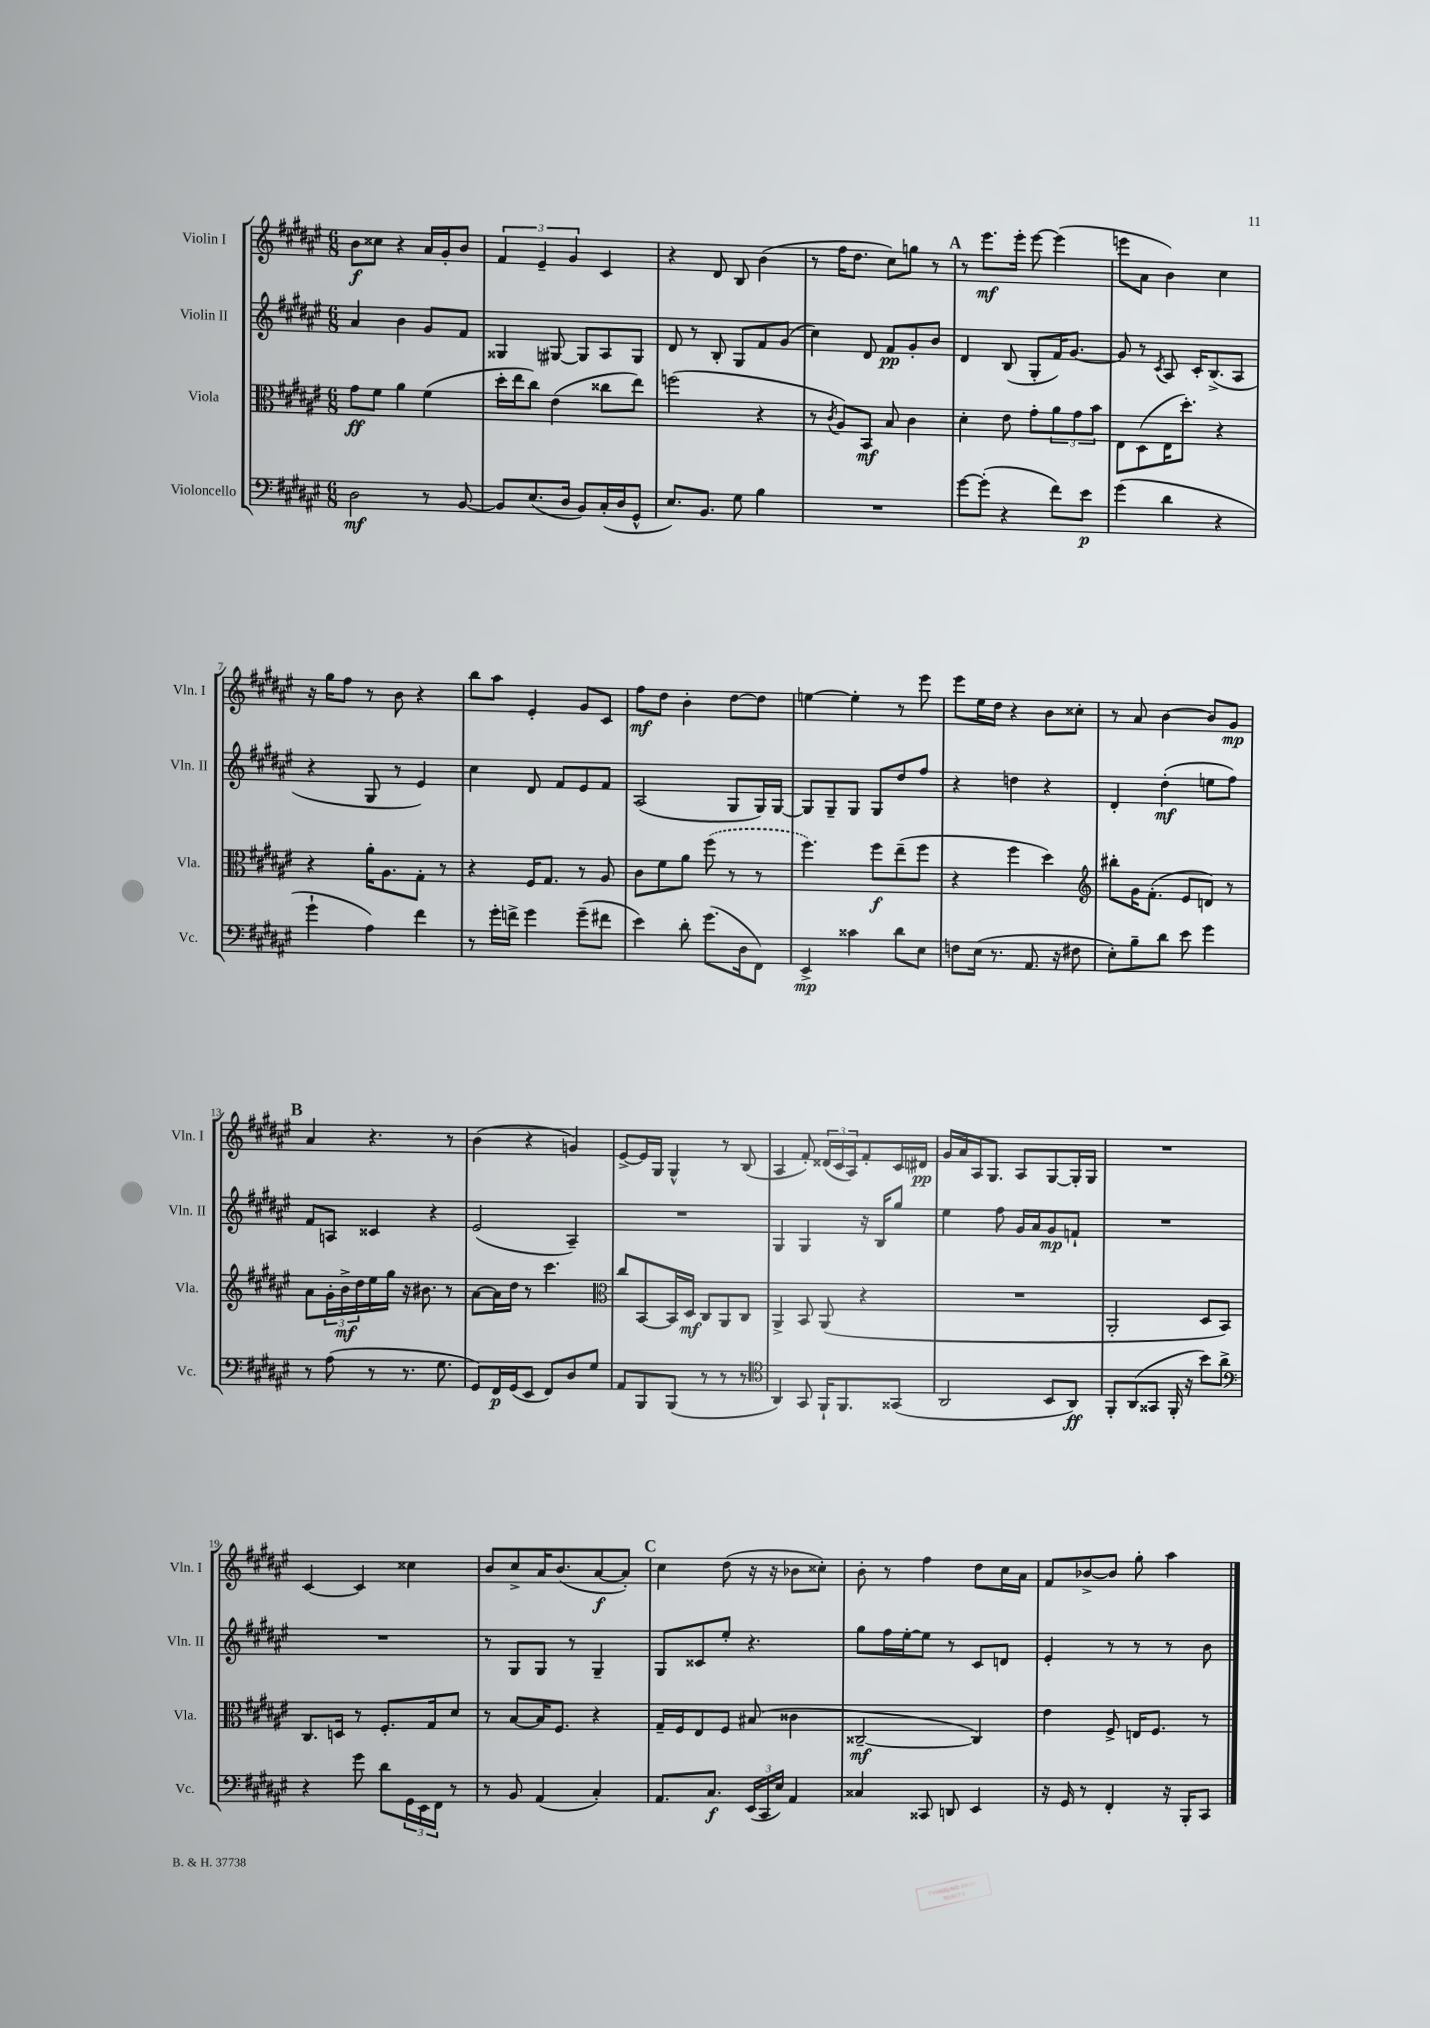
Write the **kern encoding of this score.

**kern	**kern	**kern	**kern
*staff4	*staff3	*staff2	*staff1
*clefF4	*clefC3	*clefG2	*clefG2
*k[f#c#g#d#a#e#]	*k[f#c#g#d#a#e#]	*k[f#c#g#d#a#e#]	*k[f#c#g#d#a#e#]
*M6/8	*M6/8	*M6/8	*M6/8
2D#\	8g#\L	4a#/	8b\L
.	8f#\J	.	8cc##\J
.	4a#\	4b\	4r
8r	(4f#\	8g#/L	16a#/LL
.	.	.	16g#'/J
[8BB/	.	8f#/J	8b/J
=	=	=	=
8BB/]L	16dd#'\LL	4G##/	6f#/
.	16ee#\J	.	.
(8.E#/	8cc#\J)	.	.
.	.	.	6e#~/
.	(4e#\	[8G#/	.
16D#/Jk	.	.	.
.	.	.	6g#/
8BB/L)	.	8G#/]L	.
(16C#'/L	8cc##\L	8A#/	4c#/
16D#/J	.	.	.
8GG#^^/J	8ee#\J)	8G#/J	.
=	=	=	=
8.E#/L)	(2ff\	8d#/	4r
.	.	8r	.
8.BB/J	.	.	.
.	.	8B'/	8d#/
8G#\	.	8G#/L	8B/
4B\	4r	8f#/	(4b\
.	.	(8g#/J	.
=	=	=	=
2.r	8r	4cc#\)	8r
.	8qc#/	.	.
.	8A#/L)	.	16ff#\LK
.	.	.	8.dd#\J
.	8BB/J	8d#/	.
.	8B/	8f#/L	8cc#\L)
.	4c#\	8g#'/	8gg\J
.	.	8b/J	8r
=	=	=	=
[8g#\L	4d#'\	4d#/	8r
(8g#'\]J	.	.	8.eee#\L
4r	8e#\	(8B/	.
.	.	.	16eee#'\Jk
.	8g#'\L	8G#'/L	[8eee#\
8f#\L)	12a#\	16f#/K)	(4eee#\]
.	.	[8.g#/J	.
.	12g#\	.	.
8e#\J	.	.	.
.	12b\J	.	.
=	=	=	=
(4g#\	8E#\L	8g#/]	8eee\L
.	(8D#\	8r	8a#\J
.	.	8qc#/	.
4d#\	16E#\K	8A#/	4b\)
.	8.dd#'\J)	.	.
.	.	16c#'/LK	.
.	.	(8.B^/	.
4r	4r	.	4cc#\
.	.	8A#/J	.
=	=	=	=
4g#`\	4r	4r	16r
.	.	.	16gg#\LK
.	.	.	8ff#\J
4A#\)	16a#'\LK	8G#/	8r
.	8.A#\	.	.
.	.	8r	8b\
4f#\	8G#'\J	4e#/)	4r
.	8r	.	.
=	=	=	=
8r	4r	4cc#\	8bb\L
16g#'\LL	.	.	8aa#\J
16f^\JJ	.	.	.
4g#\	16F#/LK	8d#/	4e#'/
.	8.G#/J	.	.
.	.	8f#/L	.
(8g#~\L	8r	8e#/	8g#/L
8f#\J	8A#/	8f#/J	8c#/J
=	=	=	=
4e#\)	8c#\L	(2A#/	8ff#\L
.	8f#\	.	8dd#\J
8d#'\	8a#\J	.	4b'\
(8.g#\L	(8ff#\	.	.
.	8r	8G#/L	[8dd#\L
16D#\k	.	.	.
8FF#\J)	8r	16G#/L)	8dd#\]J
.	.	[16G#/JJ	.
=	=	=	=
4EE#^/	4.ff#\)	8G#/]L	[4ee\
.	.	8G#~/	.
4c##\	.	8G#/J	4ee'\]
.	8ff#\L	8G#/L	.
8d#\L	(8ee#~\	8dd#/	8r
8E#\J	8ff#\J	8ff#/J	8eee#\
=	=	=	=
8F\L	4r	4r	8eee#\L
(16E#\Jk	.	.	16ee#\L
8.r	.	.	16dd#\JJ
.	4ff#\	4dd\	4r
8.AA#/	.	.	.
.	4dd#\)	4r	8b\L
16r	.	.	.
8F#\	.	.	8cc##'\J
=	=	=	=
*	*clefG2	*	*
8E#'\L)	8bb#'\L	4d#'/	8r
8B~\	16g#\K	.	8a#/
.	(8.f#'\J	.	.
8d#\J	.	(4dd#'\	[4b\
8e#\	8e#/L	.	.
4g#\	8d/J)	8ee\L	8b/]L
.	8r	8ff#\J)	8g#/J
=	=	=	=
8r	8a#\L	8f#/L	4a#/
(8A#\	24g#'\L	8A/J	.
.	24b^\	.	.
.	24dd#\	.	.
8r	16ee#\	4c##/	4.r
.	16gg#\JJ	.	.
8.r	16r	.	.
.	8.b#\	.	.
.	.	4r	.
8.G#\	.	.	.
.	8r	.	8r
=	=	=	=
8GG#/L)	[8a#\L	(2e#/	(4b\
16FF#/L	16a#\]L	.	.
(16GG#/J	16dd#\JJ	.	.
8EE#/J	8r	.	4r
8FF#/L)	4.ccc#\	.	.
8D#/	.	4A#~/)	4g/)
8G#/J	.	.	.
=	=	=	=
*	*clefC3	*	*
8AA#/L	8cc#/L	2.r	[8e#^/L
8BBB/	[8BB/	.	16e#/]L
.	.	.	16G#/JJ
(8BBB/J	16BB/]L	.	4G#^^/
.	16D#/JJ	.	.
8r	8C#/L	.	.
8r	8AA#/	.	8r
8r	8C#/J	.	(8B/
=	=	=	=
*clefC4	*	*	*
4AA#/)	4AA#^/	4G#/	4A#/
8GG#/	8BB/	4G#/	8f#'/)
16FF#`/LK	(8AA#/	.	(24d##/LL
.	.	.	24c#/
8.FF#/	.	.	.
.	.	.	24A#/J)
.	4r	16r	8f#'/
.	.	16B/LK	.
(8GG##/J	.	8gg#/J	16c#/L
.	.	.	16d#/JJ
=	=	=	=
2AA#/	2.r	4ee#\	16g#/LL
.	.	.	16a#/
.	.	.	16A#/J
.	.	.	8.G#/J
.	.	8ff#\	.
.	.	16g#/LL	8A#/L
.	.	16a#/J	.
8BB/L	.	8g#/	[8G#/
8AA#/J)	.	8f`/J	16G#'/]L
.	.	.	16G#/JJ
=	=	=	=
8FF#'/L	2AA#'/	2.r	2.r
(8AA#/	.	.	.
8GG##/J	.	.	.
16FF#'/	.	.	.
16r	.	.	.
8b\L)	8D#/L	.	.
8a#^\J	8BB/J)	.	.
=	=	=	=
*clefF4	*	*	*
4r	8.C#/L	2.r	[4c#/
.	16D/Jk	.	.
8g#\	8r	.	4c#/]
8d#\L	8.F#'/L	.	.
24GG#\L	.	.	4cc##\
24EE#\	.	.	.
.	16G#/k	.	.
24FF#\JJ	.	.	.
8r	8d#/J	.	.
=	=	=	=
8r	8r	8r	8b/L
8BB/	[8B/L	8G#/L	8cc#^/
(4AA#/	16B/]K	8G#/J	16a#/K
.	8.F#/J	.	(8.b/
.	.	8r	.
4C#'/)	4r	4G#~/	[8a#/
.	.	.	8a#'/]J)
=	=	=	=
8.AA#/L	16G#~/LL	8G#/L	4cc#\
.	16F#/J	.	.
.	8E#/	8c##/	.
8.C#/J	.	.	.
.	8F#/J	8ee#'/J	(8dd#\
(24EE#/LL	(8B#/	4.r	16r
24CC#/	.	.	.
.	.	.	16r
24E#/JJ)	.	.	.
4AA#/	4c##\	.	8b-\L
.	.	.	8cc##'\J)
=	=	=	=
4C##/	[2C##~/	8gg#\L	8b'\
.	.	16ff#\L	8r
.	.	[16ee#'\J	.
8CC##/	.	8ee#\]J	4ff#\
8DD/	.	8r	.
4EE#/	4C##/])	8c#/L	8dd#\L
.	.	8d/J	16cc#\L
.	.	.	16a#\JJ
=	=	=	=
16r	4e#\	4e#'/	8f#/L
16GG#/	.	.	.
8r	.	.	[8b-^/
4FF#'/	8F#^/	8r	8b-/]J
.	16E/LK	8r	8gg#'\
.	8.F#/J	.	.
16r	.	8r	4aa#\
16BBB'/LK	.	.	.
8CC#/J	8r	8b\	.
==	==	==	==
*-	*-	*-	*-
